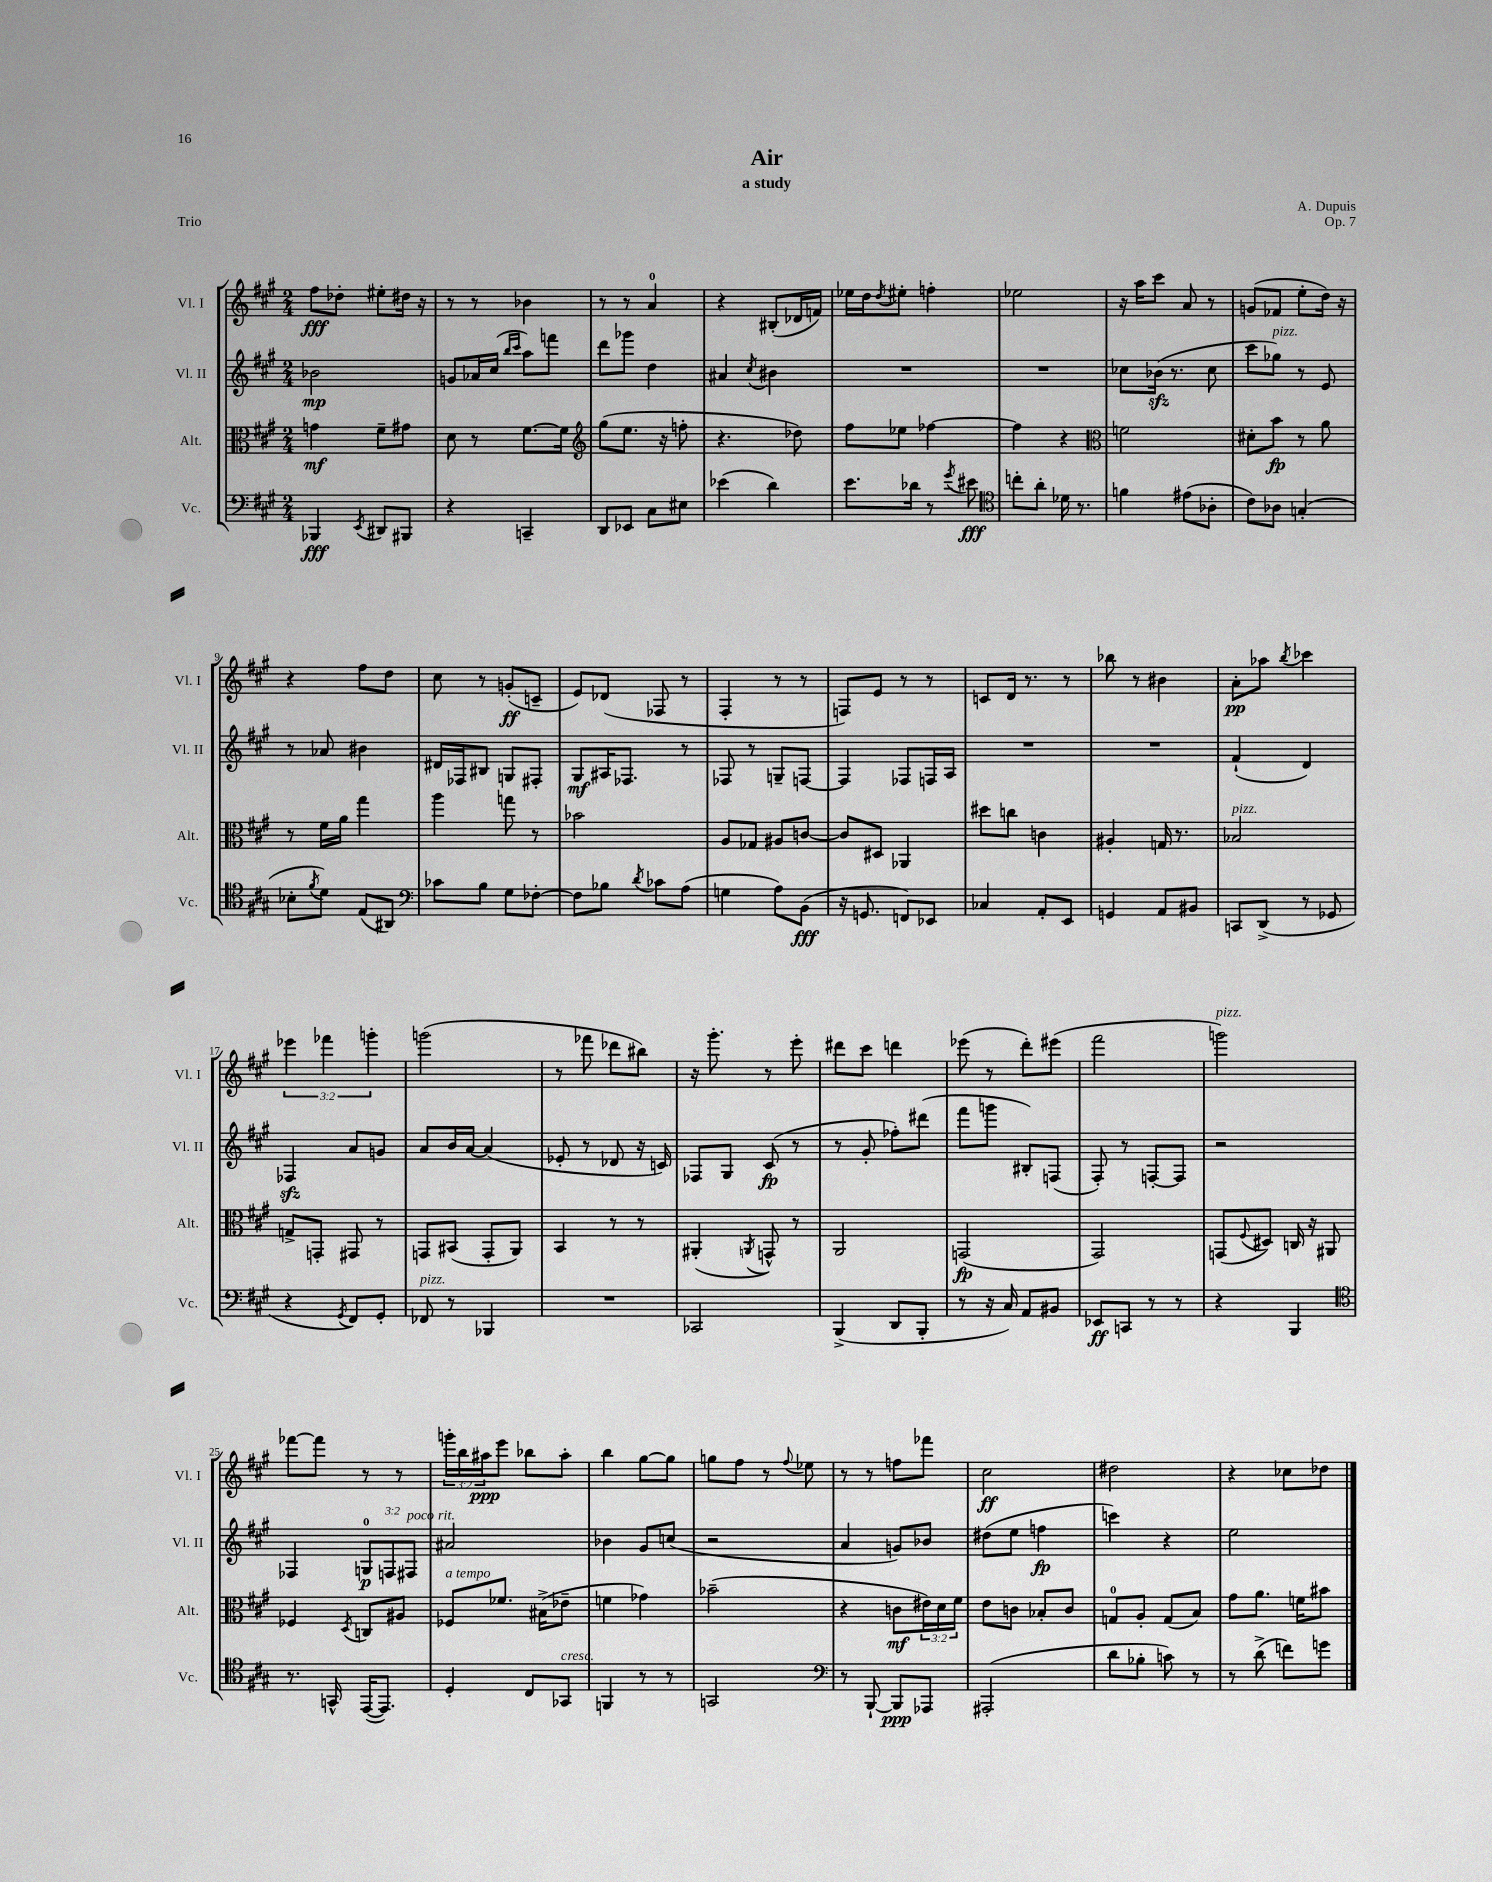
\header { title = "Air" composer = "A. Dupuis" subtitle = "a study" opus = "Op. 7" piece = "Trio" }
<<
\new StaffGroup <<
\new Staff = "s0" \with { instrumentName = "Vl. I" shortInstrumentName = "Vl. I" } {
    \clef treble \key a \major \numericTimeSignature \time 2/4 \override Staff.TupletNumber.text = #tuplet-number::calc-fraction-text
    fis''8\fff des''8-. eis''8-. dis''16 r16 |
    r8 r8 bes'4 |
    r8 r8 a'4-0 |
    r4 bis8-.( des'16 f'16) |
    ees''16 d''16 \acciaccatura { d''8 } eis''8-. f''4-. |
    ees''2 |
    r16 a''16 cis'''8 a'8 r8 |
    g'8( fes'8 e''8-. d''16) r16 |
    r4 fis''8 d''8 |
    cis''8 r8 g'8-.\ff( c'8-- |
    e'8) des'8( fes8 r8 |
    fis4-. r8 r8 |
    f8) e'8 r8 r8 |
    c'8 d'16 r8. r8 |
    bes''8 r8 bis'4 |
    a'8-.\pp aes''8 \acciaccatura { b''8 } ces'''4 |
    \tuplet 3/2 { ees'''4 fes'''4 g'''4-. } |
    g'''2( |
    r8 fes'''8 des'''8 bis''8) |
    r16 gis'''8.-. r8 e'''8-. |
    dis'''8 cis'''8 d'''4 |
    ees'''8( r8 d'''8-.) eis'''8( |
    fis'''2 |
    g'''2^\markup { \italic "pizz." }) |
    fes'''8~ fes'''8 r8 r8 |
    \tuplet 3/2 { g'''16-. b''16 ais''16\ppp } e'''8 bes''8 ais''8-. |
    b''4 gis''8~ gis''8 |
    g''8 fis''8 r8 \appoggiatura { fis''8 } ees''8 |
    r8 r8 f''8 fes'''8 |
    cis''2\ff |
    dis''2 |
    r4 ces''8 des''8 \bar "|." |
}
\new Staff = "s1" \with { instrumentName = "Vl. II" shortInstrumentName = "Vl. II" } {
    \clef treble \key a \major \numericTimeSignature \time 2/4 \override Staff.TupletNumber.text = #tuplet-number::calc-fraction-text
    bes'2\mp |
    g'8 aes'16 cis''16( \grace { b''16 cis'''16 } a''8) f'''8 |
    d'''8 ges'''8 d''4 |
    ais'4 \acciaccatura { cis''8 } bis'4 |
    R2 |
    R2 |
    ces''8 bes'16\sfz( r8. ces''8 |
    cis'''8 ges''8^\markup { \italic "pizz." }) r8 e'8 |
    r8 aes'8 bis'4 |
    dis'16 fes16 bis8 g8 fis8-. |
    gis8\mf ais16 fes8. r8 |
    fes8 r8 g8-- f8~ |
    f4 fes8 f16 a16 |
    R2 |
    R2 |
    fis'4-!( d'4) |
    fes4\sfz a'8 g'8 |
    a'8 b'16 a'16~ a'4( |
    ees'8-. r8 des'8 r16 c'16) |
    fes8 gis8 cis'8\fp( r8 |
    r8 gis'8-. fes''8-.) dis'''8( |
    fis'''8 g'''8 bis8-.) f8( |
    fis8-.) r8 f8~-. f8 |
    r2 |
    fes4 \tuplet 3/2 { g8-0\p f8 fis8^\markup { \italic "poco rit." } } |
    ais'2 |
    bes'4 gis'8 c''8( |
    r2 |
    a'4 g'8) bes'8 |
    dis''8( e''8 f''4\fp |
    c'''4) r4 |
    e''2 \bar "|." |
}
\new Staff = "s2" \with { instrumentName = "Alt." shortInstrumentName = "Alt." } {
    \clef alto \key a \major \numericTimeSignature \time 2/4 \override Staff.TupletNumber.text = #tuplet-number::calc-fraction-text
    g'4\mf fis'8-- gis'8 |
    d'8 r8 fis'8.~ fis'16 |
    \clef treble gis''8( e''8. r16 f''8-. |
    r4. des''8) |
    fis''8 ees''8 fes''4~ |
    fes''4 r4 |
    \clef alto f'2 |
    dis'8-. b'8\fp r8 a'8 |
    r8 fis'16 a'16 gis''4 |
    a''4 g''8 r8 |
    bes'2 |
    a8 ges8 ais8 c'8~ |
    c'8 dis8 aes,4 |
    dis''8 c''8 c'4 |
    ais4-. g16 r8. |
    bes2^\markup { \italic "pizz." } |
    g8-> g,8-. gis,8 r8 |
    g,8 bis,8( g,8-. a,8) |
    b,4 r8 r8 |
    ais,4-.( \acciaccatura { a,8 } g,8-^) r8 |
    a,2 |
    g,2\fp( |
    gis,2) |
    g,8( \appoggiatura { fis8 } dis8) c16 r16 ais,8 |
    fes4 \acciaccatura { d8 } c8 ais8 |
    fes8^\markup { \italic "a tempo" } fes'8. bis16->( ees'8-- |
    f'4 ges'4) |
    bes'2--( |
    r4 c'8\mf \tuplet 3/2 { eis'16) d'16 fis'16 } |
    e'8 c'8 bes8-. c'8 |
    g8-0 a8-. g8( b8) |
    gis'8 a'8. f'16 bis'8 \bar "|." |
}
\new Staff = "s3" \with { instrumentName = "Vc." shortInstrumentName = "Vc." } {
    \clef bass \key a \major \numericTimeSignature \time 2/4
    bes,,4\fff \acciaccatura { e,8 } dis,8 bis,,8 |
    r4 c,4-- |
    d,8 ees,8 cis8 eis8 |
    ees'4( d'4) |
    e'8. des'16 r8 \acciaccatura { gis'8 } eis'8\fff |
    \clef tenor c''8-. a'8-. des'16 r8. |
    f'4 eis'8( aes8-. |
    cis'8) aes8 g4-.( |
    bes8-. \acciaccatura { fis'8 } d'8) e8( ais,8) |
    \clef bass ces'8 b8 gis8 fes8~-. |
    fes8 bes8 \acciaccatura { d'8 } ces'8 a8( |
    g4 a8) b,8\fff( |
    r16 g,8. f,8) ees,8 |
    ces4 a,8-. e,8 |
    g,4 a,8 bis,8 |
    c,8 d,8->( r8 ges,8 |
    r4 \acciaccatura { gis,8 } fis,8) gis,8-. |
    fes,8^\markup { \italic "pizz." } r8 bes,,4 |
    R2 |
    ces,2 |
    b,,4->( d,8 b,,8-. |
    r8 r16 cis16) a,8 bis,8 |
    ees,8\ff c,8 r8 r8 |
    r4 b,,4 |
    \clef tenor r8. g,16-^ e,16~( e,8.) |
    d4-. cis8 ges,8^\markup { \italic "cresc." } |
    f,4 r8 r8 |
    g,2 |
    \clef bass r8 b,,8~-! b,,8\ppp aes,,8 |
    ais,,2-.( |
    d'8 bes8-. c'8) r8 |
    r8 d'8->( f'8) g'8 \bar "|." |
}
>>
>>
